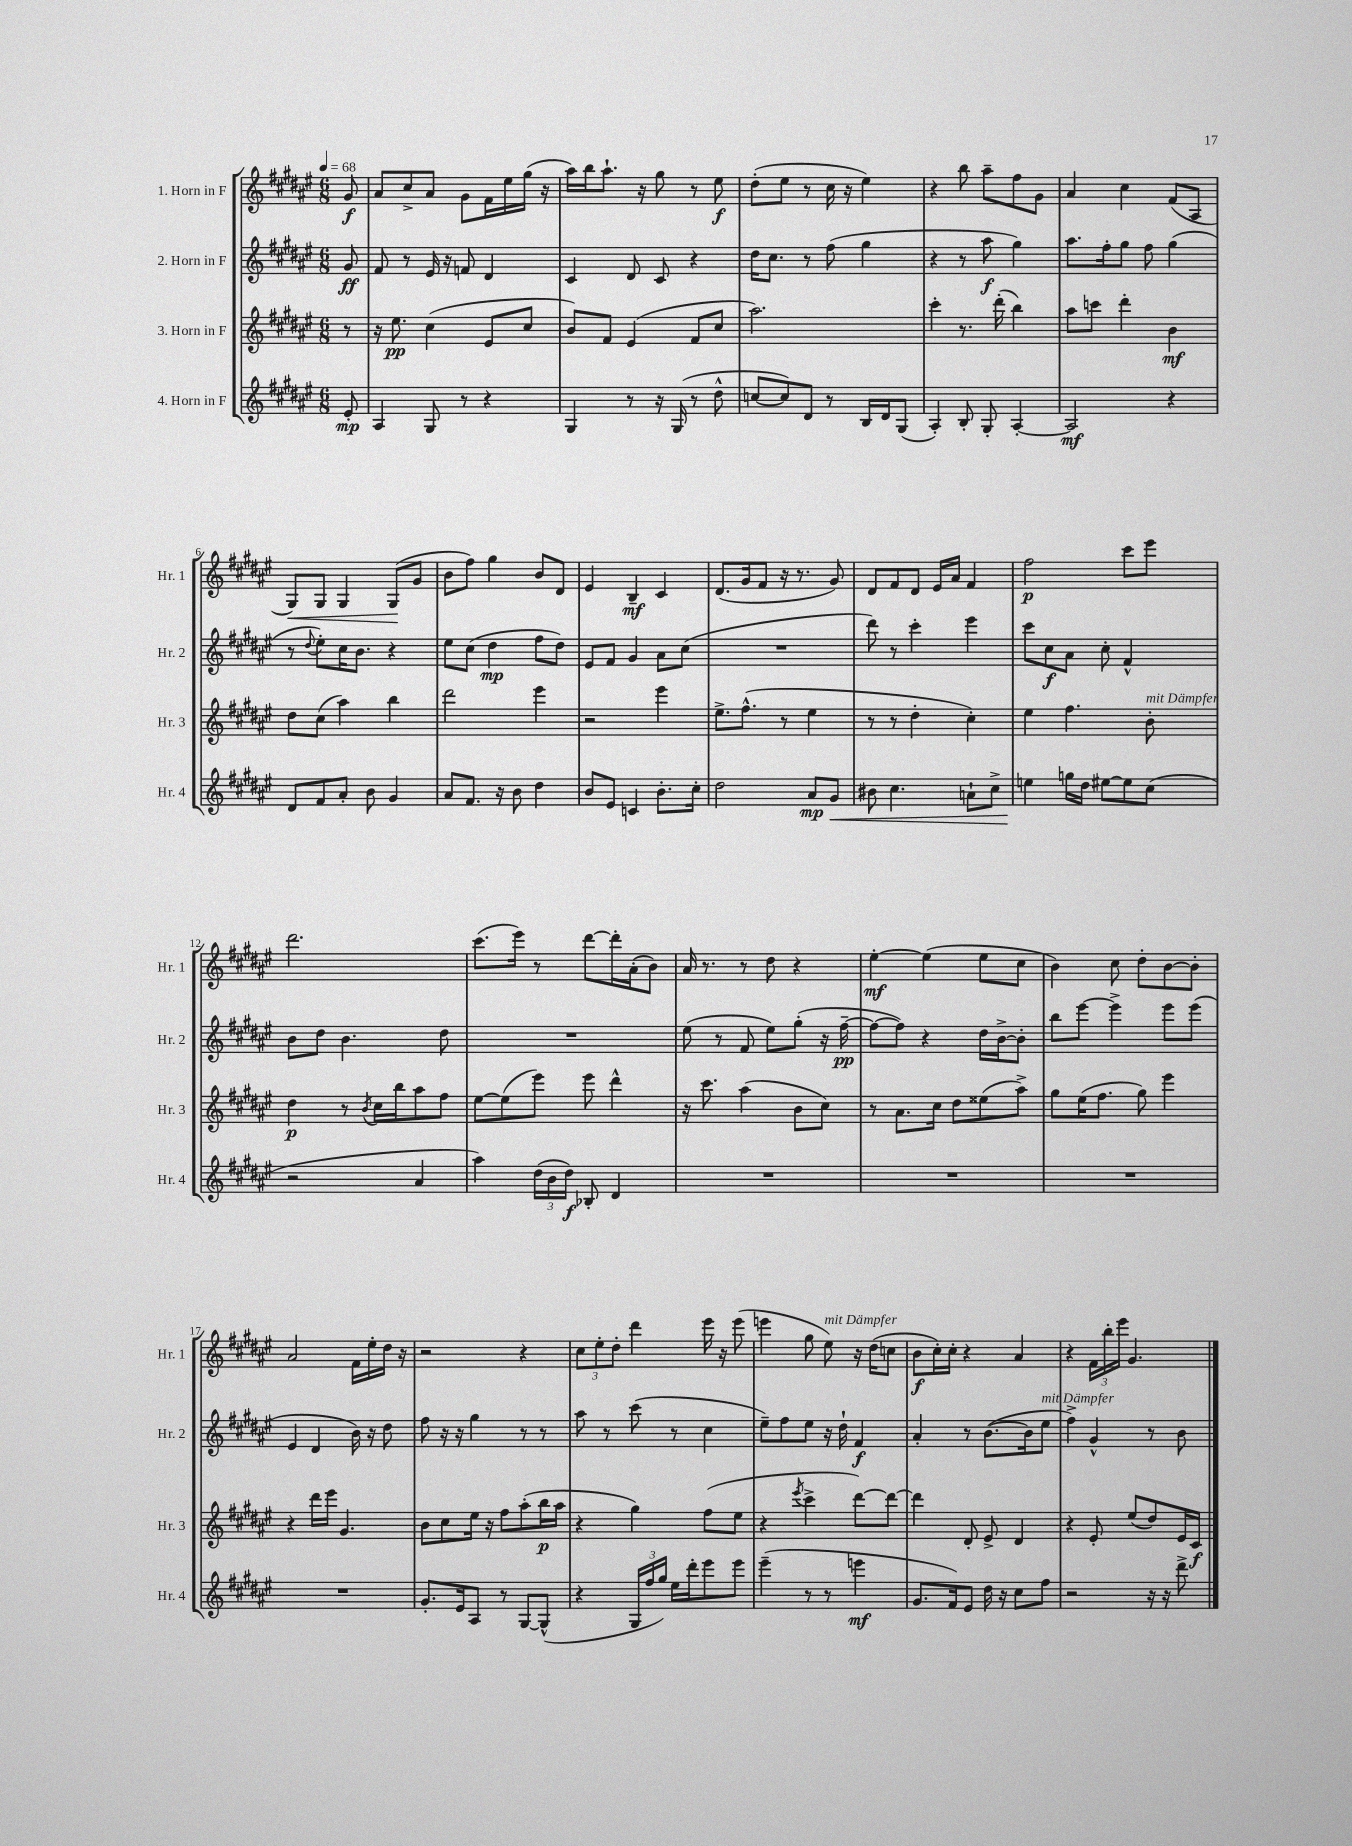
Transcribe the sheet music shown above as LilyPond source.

<<
\new StaffGroup <<
\new Staff = "s0" \with { instrumentName = "1. Horn in F" shortInstrumentName = "Hr. 1" } {
    \clef treble \key fis \major \numericTimeSignature \time 6/8 \partial 8 \tempo 4 = 68
    gis'8\f |
    ais'8 cis''8-> ais'8 gis'8 fis'16 eis''16 gis''16( r16 |
    ais''16) b''16 ais''8.-! r16 gis''8 r8 eis''8\f |
    dis''8-.( eis''8 r8 cis''16 r16 eis''4) |
    r4 b''8 ais''8-- fis''8 gis'8 |
    ais'4 cis''4 fis'8( ais8 |
    gis8\<) gis8 gis4 gis8\!( gis'8 |
    b'8 fis''8) gis''4 b'8 dis'8 |
    eis'4 b4--\mf cis'4 |
    dis'8.( gis'16 fis'8 r16 r8. gis'8) |
    dis'8 fis'8 dis'8 eis'16 ais'16 fis'4 |
    fis''2\p cis'''8 eis'''8 |
    dis'''2. |
    cis'''8.( eis'''16) r8 dis'''8~ dis'''16-. ais'16-.( b'8) |
    ais'16 r8. r8 dis''8 r4 |
    eis''4~-.\mf eis''4( eis''8 cis''8 |
    b'4) cis''8 dis''8-. b'8~ b'8-. |
    ais'2 fis'16 eis''16-. dis''16 r16 |
    r2 r4 |
    \tuplet 3/2 { cis''8 eis''8-. dis''8-. } dis'''4 eis'''16 r16 eis'''8( |
    e'''4 gis''8 eis''8^\markup { \italic "mit Dämpfer" }) r16 dis''16( c''8 |
    b'8\f cis''16-.) cis''16-. r4 ais'4 |
    r4 \tuplet 3/2 { fis'16 b''16-. eis'''16 } gis'4. \bar "|." |
}
\new Staff = "s1" \with { instrumentName = "2. Horn in F" shortInstrumentName = "Hr. 2" } {
    \clef treble \key fis \major \numericTimeSignature \time 6/8 \partial 8
    gis'8\ff |
    fis'8 r8 eis'16 r16 f'8 dis'4 |
    cis'4 dis'8 cis'8 r4 |
    dis''16 cis''8. r8 fis''8( gis''4 |
    r4 r8 ais''8\f gis''4) |
    ais''8. fis''16-. gis''8 fis''8 gis''4( |
    r8 \appoggiatura { dis''8 } eis''8-.) cis''16 b'8. r4 |
    eis''8 cis''8( dis''4\mp fis''8 dis''8) |
    eis'8 fis'8 gis'4 ais'8 cis''8( |
    R2. |
    dis'''8) r8 cis'''4-. eis'''4 |
    cis'''8 cis''8\f ais'8 cis''8-. fis'4-^ |
    b'8 dis''8 b'4. dis''8 |
    R2. |
    eis''8( r8 fis'8 eis''8) gis''8-.( r16 fis''16~--\pp |
    fis''8~ fis''8) r4 dis''16 b'16~-> b'8-. |
    b''8 eis'''8~ eis'''4-> eis'''8 eis'''8( |
    eis'4 dis'4 b'16) r16 dis''8 |
    fis''8 r16 r16 gis''4 r8 r8 |
    ais''8 r8 cis'''8( r8 cis''4 |
    eis''8--) fis''8 eis''8 r16 dis''16-! fis'4\f |
    ais'4-. r8 b'8.~( b'16 eis''8^\markup { \italic "mit Dämpfer" } |
    fis''4->) gis'4-^ r8 b'8 \bar "|." |
}
\new Staff = "s2" \with { instrumentName = "3. Horn in F" shortInstrumentName = "Hr. 3" } {
    \clef treble \key fis \major \numericTimeSignature \time 6/8 \partial 8
    r8 |
    r16 eis''8.\pp cis''4( eis'8 cis''8 |
    b'8) fis'8 eis'4( fis'8 cis''8 |
    ais''2.) |
    cis'''4-. r8. dis'''16-.( b''4) |
    ais''8 c'''8 dis'''4-. b'4\mf |
    dis''8 cis''8( ais''4) b''4 |
    dis'''2 eis'''4 |
    r2 eis'''4 |
    eis''8.-> fis''8.-^( r8 eis''4 |
    r8 r8 dis''4-. cis''4-.) |
    eis''4 fis''4. b'8-.^\markup { \italic "mit Dämpfer" } |
    dis''4\p r8 \acciaccatura { b'8 } cis''16 b''16 ais''8 fis''8 |
    eis''8~ eis''8( eis'''8) eis'''8 dis'''4-^ |
    r16 cis'''8. ais''4( b'8 cis''8) |
    r8 ais'8. cis''16 dis''8 eisis''8( ais''8->) |
    gis''8 eis''16( fis''8. gis''8) eis'''4 |
    r4 dis'''16 eis'''16 gis'4. |
    b'8 cis''8 eis''16 r16 fis''8 ais''8-.( b''16\p ais''16 |
    r4 gis''4) fis''8( eis''8 |
    r4 \acciaccatura { eis'''8 } cis'''4-> dis'''8~) dis'''8~ |
    dis'''4 dis'8-. eis'8-> dis'4 |
    r4 eis'8-. eis''8( dis''8) eis'16 cis'16\f \bar "|." |
}
\new Staff = "s3" \with { instrumentName = "4. Horn in F" shortInstrumentName = "Hr. 4" } {
    \clef treble \key fis \major \numericTimeSignature \time 6/8 \partial 8
    eis'8-.\mp |
    ais4 gis8 r8 r4 |
    gis4 r8 r16 gis16( r8 dis''8-^ |
    c''8~ c''8) dis'8 r8 b16 dis'16 gis8( |
    ais4-.) b8-. gis8-. ais4~-. |
    ais2\mf r4 |
    dis'8 fis'8 ais'8-. b'8 gis'4 |
    ais'8 fis'8. r16 b'8 dis''4 |
    b'8 eis'8 c'4 b'8.-. cis''16-. |
    dis''2 ais'8\mp gis'8\< |
    bis'8 cis''4. a'8-! cis''8-> |
    e''4\! g''16 dis''16 eis''8~ eis''8 cis''8( |
    r2 ais'4 |
    ais''4) \tuplet 3/2 { dis''16( b'16 dis''16\f) } bes8-. dis'4 |
    R2. |
    R2. |
    R2. |
    R2. |
    gis'8.-. eis'16 ais8 r8 gis8~ gis8-^( |
    r4 \tuplet 3/2 { gis16 fis''16 gis''16) } eis''16 dis'''16-. eis'''8 eis'''8 |
    eis'''4--( r8 r8 e'''4\mf |
    gis'8. fis'16) eis'8 dis''16 r16 cis''8 fis''8 |
    r2 r16 r16 dis'''8-> \bar "|." |
}
>>
>>
